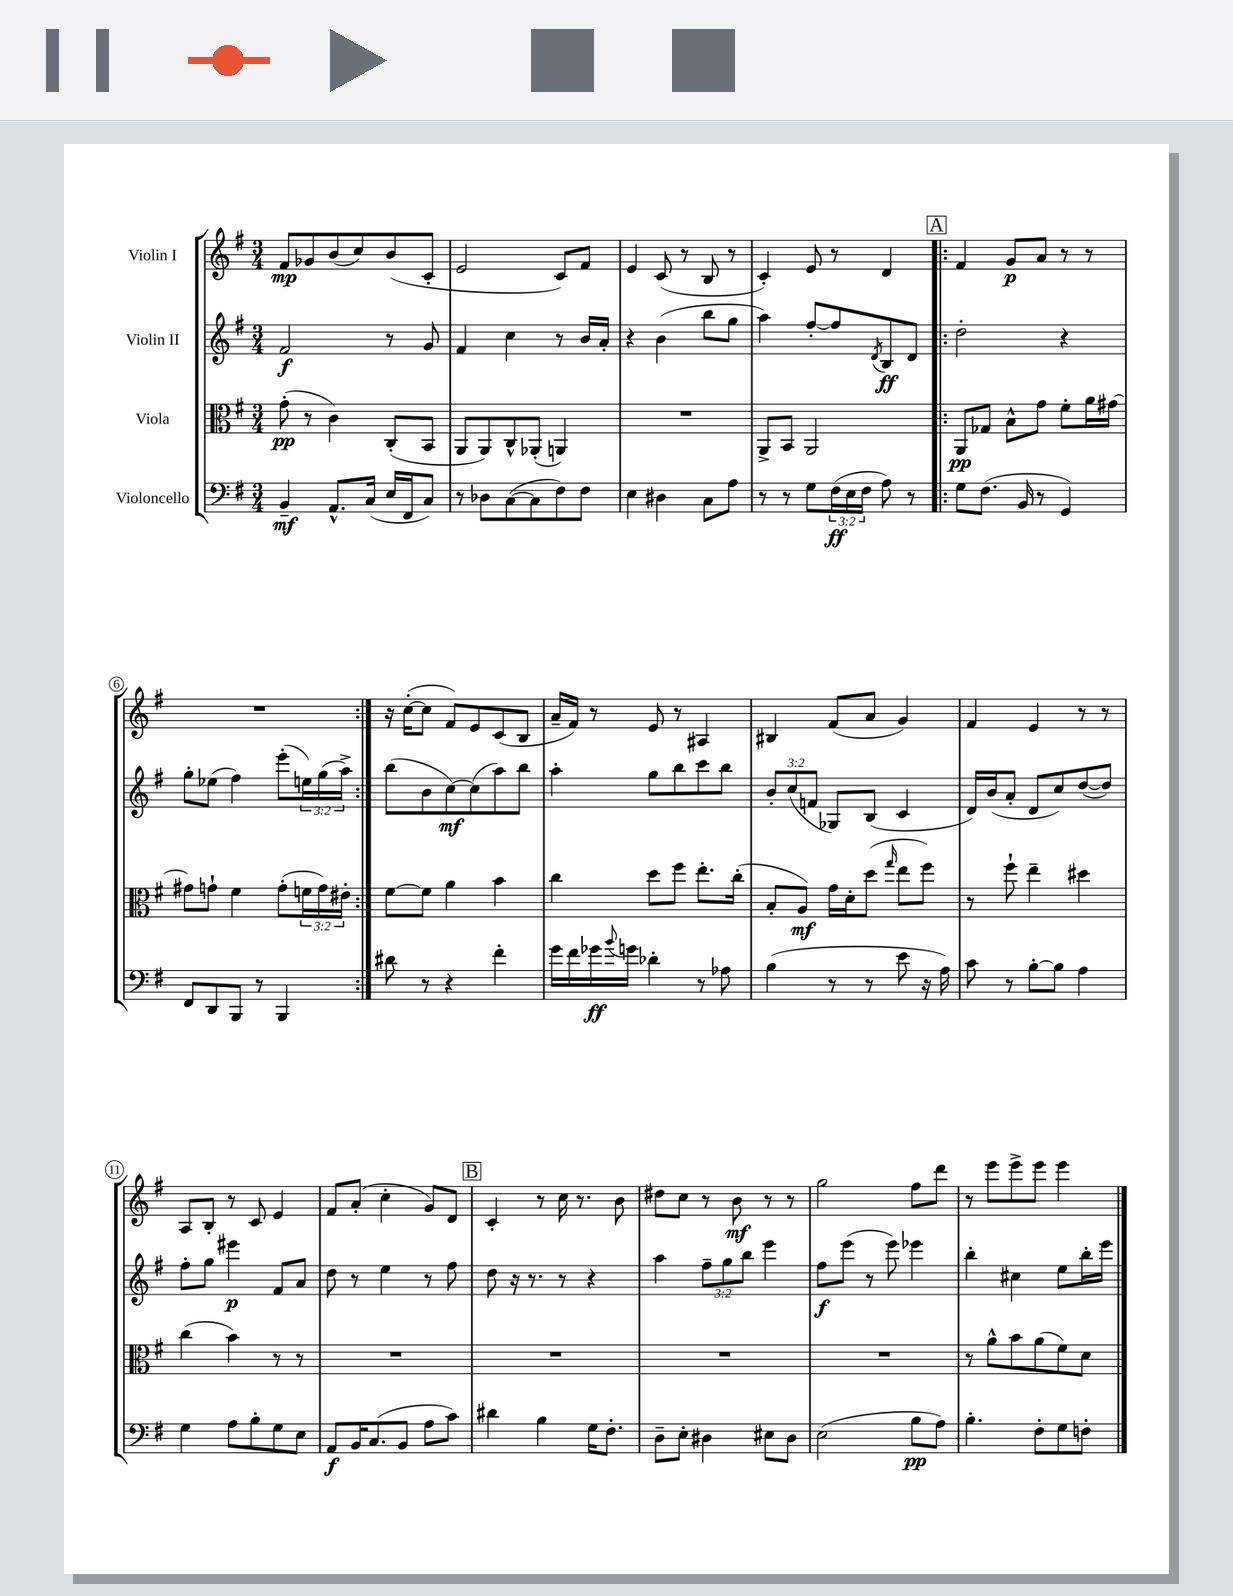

**kern	**dynam	**kern	**dynam	**kern	**dynam	**kern	**dynam
*part4	*part4	*part3	*part3	*part2	*part2	*part1	*part1
*staff4	*staff4	*staff3	*staff3	*staff2	*staff2	*staff1	*staff1
*I"Violoncello	*	*I"Viola	*	*I"Violin II	*	*I"Violin I	*
*clefF4	*	*clefC3	*	*clefG2	*	*clefG2	*
*k[f#]	*	*k[f#]	*	*k[f#]	*	*k[f#]	*
*M3/4	*	*M3/4	*	*M3/4	*	*M3/4	*
=1	=1	=1	=1	=1	=1	=1	=1
4BB~/	mf	(8g'\	pp	2f#/	f	8f#/L	mp
.	.	8r	.	.	.	8g-X/	.
8.AA^^/L	.	4c\)	.	.	.	(8b/	.
.	.	.	.	.	.	8cc/)	.
(16C/Jk	.	.	.	.	.	.	.
16E/LL	.	(8C'/L	.	8r	.	(8b/	.
16FF#/J	.	.	.	.	.	.	.
8C/J)	.	8BB/J	.	8g/	.	8c'/J	.
=2	=2	=2	=2	=2	=2	=2	=2
8r	.	8AA/L	.	4f#/	.	2e/	.
8D-X\L	.	8AA/)	.	.	.	.	.
([8C\	.	8C^^/	.	4cc\	.	.	.
8C\]	.	(8AA-X'/J	.	.	.	.	.
8F#\)	.	4AAn/)	.	8r	.	8c/L)	.
8F#\J	.	.	.	16b/LL	.	8f#/J	.
.	.	.	.	16a'/JJ	.	.	.
=3	=3	=3	=3	=3	=3	=3	=3
4E\	.	2.r	.	4r	.	4e/	.
4D#X\	.	.	.	(4b\	.	(8c/	.
.	.	.	.	.	.	8r	.
8C\L	.	.	.	8bb\L	.	8B/	.
8A\J	.	.	.	8gg\J	.	8r	.
=4	=4	=4	=4	=4	=4	=4	=4
8r	.	8AA^/L	.	4aa\)	.	4c'/)	.
8r	.	8BB/J	.	.	.	.	.
8G\L	.	2AA/	.	[8ff#'/L	.	8e/	.
(24F#\L	ff	.	.	8ff#/]	.	8r	.
24E\	.	.	.	.	.	.	.
24F#\JJ	.	.	.	.	.	.	.
.	.	.	.	8qd/	.	.	.
8A\)	.	.	.	8B/	ff	4d/	.
8r	.	.	.	8d/J	.	.	.
!!LO:REH:place=s1:t=A
=5!|:	=5!|:	=5!|:	=5!|:	=5!|:	=5!|:	=5!|:	=5!|:
8G\L	.	8AA/L	pp	2dd'\	.	4f#/	.
(8.F#\J	.	8G-X/J	.	.	.	.	.
.	.	8B^^\L	.	.	.	8g/L	p
16BB/	.	.	.	.	.	.	.
8r	.	8g\J	.	.	.	8a/J	.
4GG/)	.	8f#'\L	.	4r	.	8r	.
.	.	16a\L	.	.	.	8r	.
.	.	[16g#X\JJ	.	.	.	.	.
!!LO:LB:g=z
=6	=6	=6	=6	=6	=6	=6	=6
8FF#/L	.	8g#X\L]	.	8gg'\L	.	2.r	.
8DD/	.	8gn`\J	.	(8ee-X\J	.	.	.
8BBB/J	.	4f#\	.	4ff#\)	.	.	.
8r	.	.	.	.	.	.	.
4BBB/	.	(8g'\L	.	(8eee'\L	.	.	.
.	.	24fn\L	.	24een\L)	.	.	.
.	.	24g\)	.	(24gg\	.	.	.
.	.	24e#X'\JJ	.	24aa^\JJ)	.	.	.
=7:|!	=7:|!	=7:|!	=7:|!	=7:|!	=7:|!	=7:|!	=7:|!
8d#X\	.	[8f#\L	.	(8bb\L	.	16r	.
.	.	.	.	.	.	([16cc'\KL	.
8r	.	8f#\J]	.	8b\	.	8cc\J]	.
4r	.	4a\	.	[8cc\)	mf	8f#/L)	.
.	.	.	.	(8cc\]	.	8e/	.
4f#'\	.	4b\	.	8aa\)	.	(8c/	.
.	.	.	.	8bb\J	.	8B/J	.
=8	=8	=8	=8	=8	=8	=8	=8
16g\LL	.	4cc\	.	4aa'\	.	16a~/LL	.
16f#\	.	.	.	.	.	16f#/JJ)	.
16g-X\	ff	.	.	.	.	8r	.
8qqb/	.	.	.	.	.	.	.
16gn\JJ	.	.	.	.	.	.	.
4d-X'\	.	8dd\L	.	8gg\L	.	8e/	.
.	.	8ff#\J	.	8bb\	.	8r	.
8r	.	8.ee'\L	.	8ccc\	.	4A#X/	.
8A-X\	.	.	.	8bb\J	.	.	.
.	.	(16cc'\Jk	.	.	.	.	.
=9	=9	=9	=9	=9	=9	=9	=9
(4B\	.	8B'/L	.	12b'/L	.	4B#X/	.
.	.	.	.	(12cc/	.	.	.
.	.	8A/J)	mf	.	.	.	.
.	.	.	.	12fn/J	.	.	.
8r	.	16g\LL	.	8G-X/L)	.	(8f#/L	.
.	.	16d'\J	.	.	.	.	.
8r	.	(8dd\J	.	(8B/J	.	8a/J	.
.	.	16qqgg/	.	.	.	.	.
8e\	.	8ee\L	.	4c/	.	4g/)	.
16r	.	8ff#\J)	.	.	.	.	.
16A\)	.	.	.	.	.	.	.
=10	=10	=10	=10	=10	=10	=10	=10
8c\	.	8r	.	16d/LL)	.	4f#/	.
.	.	.	.	(16b/J	.	.	.
8r	.	8ff#`\	.	8a'/J	.	.	.
[8B'\L	.	4ee~\	.	8d/L	.	4e/	.
8B\J]	.	.	.	8cc/)	.	.	.
4A\	.	4dd#X\	.	([8dd/	.	8r	.
.	.	.	.	8dd/J])	.	8r	.
!!LO:LB:g=z
=11	=11	=11	=11	=11	=11	=11	=11
4G\	.	(4cc\	.	8ff#'\L	.	8A/L	.
.	.	.	.	8gg\J	.	8B'/J	.
8A\L	.	4b\)	.	4eee#X\	p	8r	.
8B'\	.	.	.	.	.	8c/	.
8G\	.	8r	.	8f#/L	.	4e/	.
8E\J	.	8r	.	8a/J	.	.	.
=12	=12	=12	=12	=12	=12	=12	=12
8AA/L	f	2.r	.	8dd\	.	8f#/L	.
16BB/K	.	.	.	8r	.	(8a'/J	.
(8.C/	.	.	.	.	.	.	.
.	.	.	.	4ee\	.	4cc'\	.
8BB/J	.	.	.	.	.	.	.
8A\L	.	.	.	8r	.	8g/L)	.
8c\J)	.	.	.	8ff#\	.	8d/J	.
!!LO:REH:place=s1:t=B
=13	=13	=13	=13	=13	=13	=13	=13
4d#X\	.	2.r	.	8dd\	.	4c'/	.
.	.	.	.	16r	.	.	.
.	.	.	.	8.r	.	.	.
4B\	.	.	.	.	.	8r	.
.	.	.	.	8r	.	16cc\	.
.	.	.	.	.	.	8.r	.
16G\KL	.	.	.	4r	.	.	.
8.F#'\J	.	.	.	.	.	.	.
.	.	.	.	.	.	8b\	.
=14	=14	=14	=14	=14	=14	=14	=14
8D~\L	.	2.r	.	4aa\	.	8dd#X\L	.
8E'\J	.	.	.	.	.	8cc\J	.
4D#X\	.	.	.	12ff#~\L	.	8r	.
.	.	.	.	12gg\	.	.	.
.	.	.	.	.	.	8b\	mf
.	.	.	.	12bb\J	.	.	.
8E#X\L	.	.	.	4eee\	.	8r	.
8D#\J	.	.	.	.	.	8r	.
=15	=15	=15	=15	=15	=15	=15	=15
(2E\	.	2.r	.	8ff#\L	f	2gg\	.
.	.	.	.	(8eee\J	.	.	.
.	.	.	.	8r	.	.	.
.	.	.	.	8eee\)	.	.	.
8B\L	pp	.	.	4eee-X\	.	8ff#\L	.
8A\J)	.	.	.	.	.	8ddd\J	.
=16	=16	=16	=16	=16	=16	=16	=16
4.B'\	.	8r	.	4bb'\	.	8r	.
.	.	8a^^\L	.	.	.	8eee\L	.
.	.	8b\	.	4cc#X\	.	8eee^\	.
8F#'\L	.	(8a\	.	.	.	8eee\J	.
8G\	.	8f#\)	.	8ee\L	.	4eee\	.
8Fn'\J	.	8d\J	.	16bb'\L	.	.	.
.	.	.	.	16eee\JJ	.	.	.
==	==	==	==	==	==	==	==
*-	*-	*-	*-	*-	*-	*-	*-
